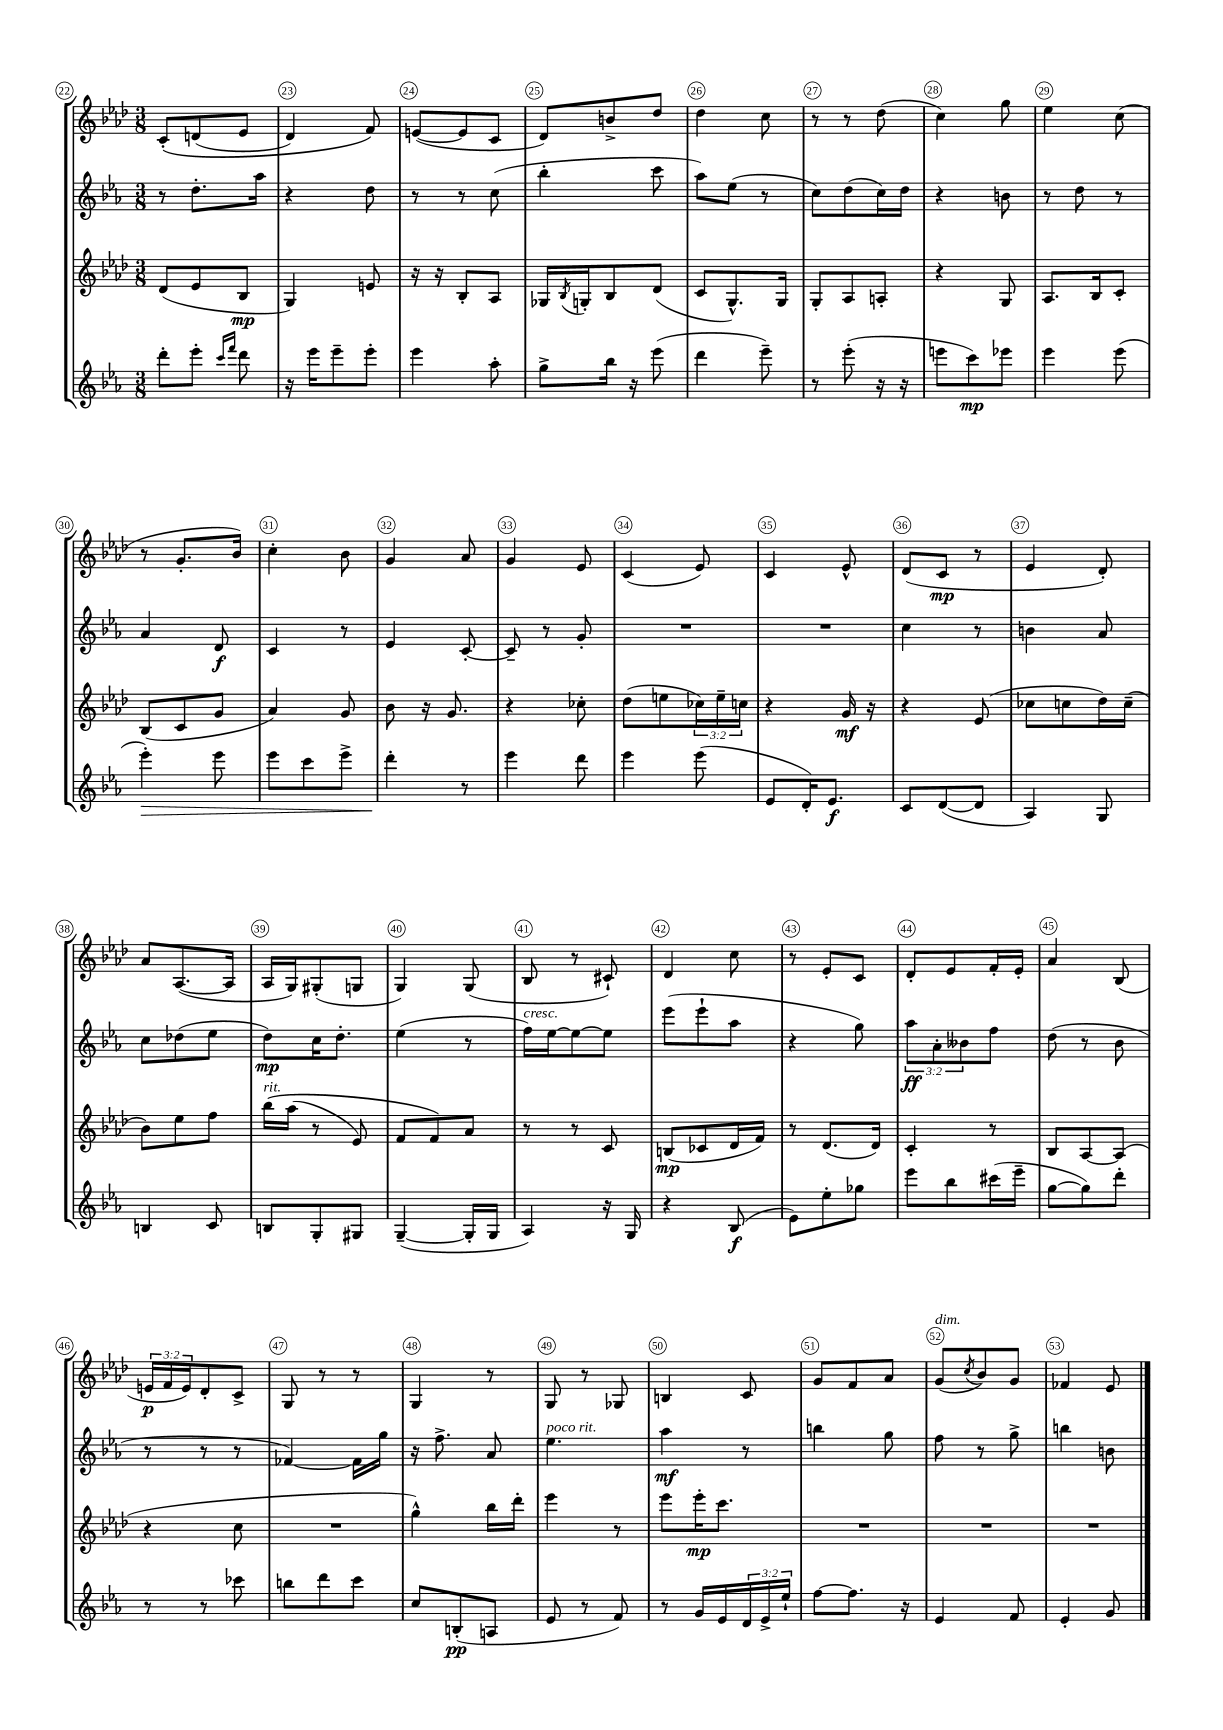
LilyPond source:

<<
\new StaffGroup <<
\new Staff = "s0" {
    \clef treble \key aes \major \numericTimeSignature \time 3/8 \override Staff.TupletNumber.text = #tuplet-number::calc-fraction-text
    c'8-.\( d'8( ees'8 |
    des'4) f'8\) |
    e'8~( e'8 c'8 |
    des'8) b'8-> des''8 |
    des''4 c''8 |
    r8 r8 des''8( |
    c''4) g''8 |
    ees''4 c''8( |
    r8 g'8.-. bes'16) |
    c''4-. bes'8 |
    g'4 aes'8 |
    g'4 ees'8 |
    c'4( ees'8) |
    c'4 ees'8-^ |
    des'8( c'8\mp r8 |
    ees'4 des'8-.) |
    aes'8 aes8.~( aes16 |
    aes16 g16) gis8-.( g8 |
    g4) g8( |
    bes8 r8 cis'8-!) |
    des'4 c''8 |
    r8 ees'8-. c'8 |
    des'8-. ees'8 f'16-. ees'16-. |
    aes'4 bes8( |
    \tuplet 3/2 { e'16\p f'16 e'16) } des'8-. c'8-> |
    g8 r8 r8 |
    g4 r8 |
    g8 r8 ges8 |
    b4 c'8 |
    g'8 f'8 aes'8 |
    g'8^\markup { \italic "dim." }( \acciaccatura { c''8 } bes'8) g'8 |
    fes'4 ees'8 \bar "|." |
}
\new Staff = "s1" {
    \clef treble \key ees \major \numericTimeSignature \time 3/8 \override Staff.TupletNumber.text = #tuplet-number::calc-fraction-text
    r8 d''8.-. aes''16 |
    r4 d''8 |
    r8 r8 c''8( |
    bes''4-. c'''8 |
    aes''8) ees''8( r8 |
    c''8) d''8( c''16) d''16 |
    r4 b'8 |
    r8 d''8 r8 |
    aes'4 d'8\f |
    c'4 r8 |
    ees'4 c'8~-. |
    c'8-- r8 g'8-. |
    R4. |
    R4. |
    c''4 r8 |
    b'4 aes'8 |
    c''8 des''8( ees''8 |
    d''8\mp) c''16 d''8.-. |
    ees''4( r8 |
    f''16^\markup { \italic "cresc." }) ees''16~ ees''8~ ees''8 |
    ees'''8( ees'''8-! aes''8 |
    r4 g''8) |
    \tuplet 3/2 { aes''8\ff aes'8-. beses'8 } f''8 |
    d''8( r8 bes'8 |
    r8 r8 r8 |
    fes'4~) fes'16 g''16 |
    r16 f''8.-> aes'8 |
    ees''4.^\markup { \italic "poco rit." } |
    aes''4\mf r8 |
    b''4 g''8 |
    f''8 r8 g''8-> |
    b''4 b'8 \bar "|." |
}
\new Staff = "s2" {
    \clef treble \key aes \major \numericTimeSignature \time 3/8 \override Staff.TupletNumber.text = #tuplet-number::calc-fraction-text
    des'8( ees'8 bes8\mp |
    g4) e'8 |
    r16 r16 bes8-. aes8 |
    ges16 \acciaccatura { bes8 } g16-. bes8 des'8( |
    c'8 g8.-^) g16 |
    g8-. aes8 a8-. |
    r4 g8 |
    aes8. bes16 c'8-. |
    bes8( c'8 g'8 |
    aes'4) g'8 |
    bes'8 r16 g'8. |
    r4 ces''8-. |
    des''8( e''8 \tuplet 3/2 { ces''16) e''16-- c''16 } |
    r4 g'16\mf r16 |
    r4 ees'8( |
    ces''8 c''8 des''16) c''16--( |
    bes'8) ees''8 f''8 |
    bes''16^\markup { \italic "rit." }\( aes''16( r8 ees'8) |
    f'8 f'8\) aes'8 |
    r8 r8 c'8 |
    b8\mp( ces'8 des'16 f'16) |
    r8 des'8.( des'16) |
    c'4-. r8 |
    bes8 aes8~ aes8( |
    r4 c''8 |
    R4. |
    g''4-^) bes''16 des'''16-. |
    ees'''4 r8 |
    ees'''8 ees'''16-.\mp c'''8. |
    R4. |
    R4. |
    R4. \bar "|." |
}
\new Staff = "s3" {
    \clef treble \key ees \major \numericTimeSignature \time 3/8 \override Staff.TupletNumber.text = #tuplet-number::calc-fraction-text
    d'''8-. ees'''8-. \grace { c'''16 f'''16 } d'''8 |
    r16 ees'''16 ees'''8-- ees'''8-. |
    ees'''4 aes''8-. |
    g''8-> bes''16 r16 ees'''8( |
    d'''4 ees'''8--) |
    r8 ees'''8-.( r16 r16 |
    e'''8 c'''8\mp) ees'''8 |
    ees'''4 ees'''8( |
    ees'''4-.\>) ees'''8 |
    ees'''8 c'''8 ees'''8-> |
    d'''4-.\! r8 |
    ees'''4 d'''8 |
    ees'''4 ees'''8( |
    ees'8 d'16-.) ees'8.\f |
    c'8 d'8~( d'8 |
    aes4) g8 |
    b4 c'8 |
    b8 g8-. gis8 |
    g4~--( g16-. g16 |
    aes4) r16 g16 |
    r4 bes8\f( |
    ees'8) ees''8-. ges''8 |
    ees'''8 bes''8 cis'''16( ees'''16-- |
    g''8~ g''8) d'''8-. |
    r8 r8 ces'''8 |
    b''8 d'''8 c'''8 |
    c''8 b8-.\pp( a8 |
    ees'8 r8 f'8) |
    r8 g'16 ees'16 \tuplet 3/2 { d'16 ees'16-> ees''16-! } |
    f''8~ f''8. r16 |
    ees'4 f'8 |
    ees'4-. g'8 \bar "|." |
}
>>
>>
\layout { \context { \Score currentBarNumber = #22 \override BarNumber.break-visibility = ##(#f #t #t) barNumberVisibility = #all-bar-numbers-visible \override BarNumber.stencil = #(make-stencil-circler 0.1 0.3 ly:text-interface::print) } }
